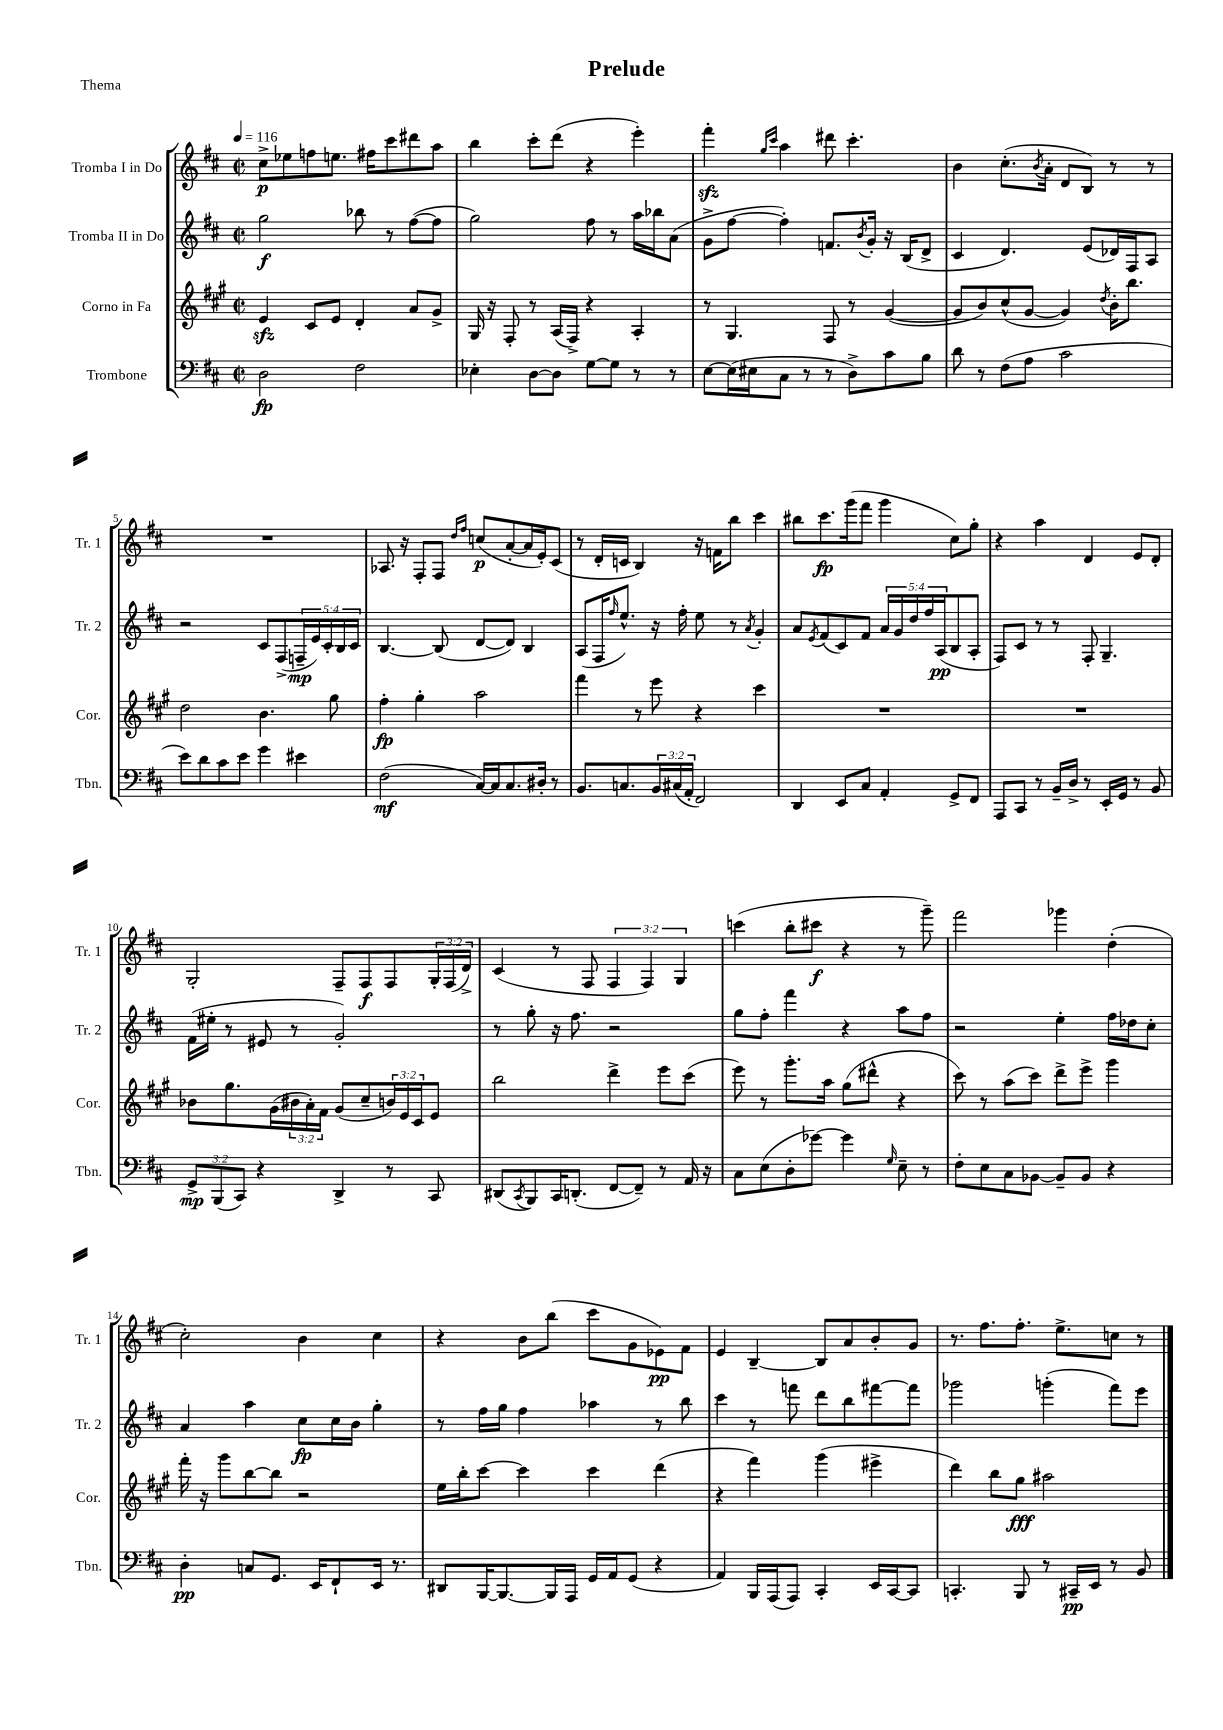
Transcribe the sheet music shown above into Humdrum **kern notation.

**kern	**kern	**kern	**kern
*staff4	*staff3	*staff2	*staff1
*clefF4	*clefG2	*clefG2	*clefG2
*k[f#c#]	*k[f#c#g#]	*k[f#c#]	*k[f#c#]
*M2/2	*M2/2	*M2/2	*M2/2
*met(c|)	*met(c|)	*met(c|)	*met(c|)
*MM116	*MM116	*MM116	*MM116
2D\	4e/	2gg\	8cc#^\L
.	.	.	8ee-\
.	8c#/L	.	8ff\
.	8e/J	.	8.ee\J
2F#\	4d'/	8bb-\	.
.	.	.	16ff#\LK
.	.	8r	8ccc#\
.	8a/L	([8ff#\L	8ddd#\
.	8g#^/J	8ff#\]J	8aa\J
=	=	=	=
4E-'\	16G#/	2gg\)	4bb\
.	16r	.	.
.	8F#'/	.	.
[8D\L	8r	.	8ccc#'\L
8D\]J	(16A/LL	.	(8ddd\J
.	16F#^/JJ)	.	.
[8G\L	4r	8ff#\	4r
8G\]J	.	8r	.
8r	4A'/	16aa\LL	4eee'\)
.	.	16bb-\J	.
8r	.	(8a\J	.
=	=	=	=
[8E\L	8r	8g^\L	4fff#'\
(16E\]L	4.G#/	[8ff#\J	.
16E#\J	.	.	.
.	.	.	16qqgg/LL
.	.	.	16qqccc#/JJ
8C#\J	.	4ff#'\])	4aa\
8r	.	.	.
8r	8F#/	8.f/L	8ddd#\
8D^\L)	8r	.	4.ccc#'\
.	.	8qb/	.
.	.	16g'/Jk	.
8c#\	([4g#/	16r	.
.	.	(16B/LK	.
8B\J	.	8d^/J	.
=	=	=	=
8d\	8g#/]L	4c#/	4b\
8r	8b/)	.	.
(8F#\L	(8cc#^^/	4.d/)	(8.cc#'\L
8A\J	[8g#/J	.	.
.	.	.	8qb/
.	.	.	16a'\Jk
2c#\	4g#/])	.	8d/L
.	.	(8e/L	8B/J)
.	8qdd/	.	.
.	16b'\LK	16d-/L)	8r
.	8.bb\J	16F#/J	.
.	.	8A/J	8r
=	=	=	=
8e\L)	2dd\	2r	1r
8d\	.	.	.
8c#\	.	.	.
8e\J	.	.	.
4g\	4.b\	8c#/L	.
.	.	(8F#^/	.
4e#\	.	20F~/L	.
.	.	20e/)	.
.	.	20c#'/	.
.	8gg#\	.	.
.	.	20B/	.
.	.	20c#/JJ	.
=	=	=	=
(2F#\	4ff#'\	[4.B/	8.A-/
.	.	.	16r
.	4gg#'\	.	8F#'/L
.	.	(8B/]	8F#/J
.	.	.	16qqdd/LL
.	.	.	16qqff#/JJ
[16C#/LL)	2aa\	[8d/L	(8cc/L
16C#/]J	.	.	.
8.C#/	.	8d/]J)	[8a'/
.	.	4B/	16a/]L
16D#'/Jk	.	.	16e'/J)
8r	.	.	(8c#/J
=	=	=	=
8.BB/L	4fff#\	(8A/L	8r
.	.	16F#/K	16d'/LL
.	.	16qqff#/	.
8.C/	.	8.ee^^/J)	16c/JJ
.	8r	.	4B/)
24BB/L	8eee\	16r	.
(24C#/	.	.	.
.	.	16ff#'\	.
24AA'/JJ	.	.	.
2FF#/)	4r	8ee\	16r
.	.	.	16f\LK
.	.	8r	8bb\J
.	.	8qa/	.
.	4ccc#\	4g'/	4ccc#\
=	=	=	=
4DD/	1r	8a/L	8bb#\L
.	.	8qe/	.
.	.	(8f#/	8.ccc#\
8EE/L	.	8c#/)	.
.	.	.	(16ggg\k
8C#/J	.	8f#/J	8fff#\J
4AA'/	.	20a/LL	4ggg\
.	.	20g/	.
.	.	20dd/	.
.	.	20ff#/	.
.	.	(20A/J	.
8GG^/L	.	8B/	8cc#\L)
8FF#/J	.	8A'/J	8gg'\J
=	=	=	=
8AAA/L	1r	8F#/L)	4r
8CC#/J	.	8c#/J	.
8r	.	8r	4aa\
16BB~/LL	.	8r	.
16D^/JJ	.	.	.
8r	.	8F#'/	4d/
16EE'/LL	.	4.G~/	.
16GG/JJ	.	.	.
8r	.	.	8e/L
8BB/	.	.	8d'/J
=	=	=	=
12GG^/L	8b-\L	(16f#\LL	2G'/
.	.	16ee#'\JJ	.
(12BBB/	.	.	.
.	8.gg#\	8r	.
12CC#/J)	.	.	.
4r	.	8e#/	.
.	(16g#\L	.	.
.	24b#\	8r	.
.	24a'\)	.	.
.	24f#\JJ	.	.
4DD^/	(8g#/L	2g'/)	8F#~/L
.	8cc#~/	.	8F#/
8r	24b/L)	.	8F#/
.	24e/	.	.
.	24c#/J	.	.
8CC#/	8e/J	.	24G'/L
.	.	.	(24F#/
.	.	.	24d^/JJ)
=	=	=	=
(8DD#/L	2bb\	8r	(4c#/
8qCC#/	.	.	.
8BBB/)	.	8gg'\	.
16CC#/K	.	16r	8r
(8.DD'/J	.	8.ff#\	.
.	.	.	8F#/
[8FF#/L	4ddd^\	2r	6F#/
8FF#~/]J)	.	.	.
.	.	.	6F#/)
8r	8eee\L	.	.
.	.	.	6G/
16AA/	(8ccc#\J	.	.
16r	.	.	.
=	=	=	=
8C#\L	8eee\)	8gg\L	(4ccc\
(8E\	8r	8ff#'\J	.
8D'\	8.ggg#'\L	4fff#\	8bb'\L
[8g-\J)	.	.	8ccc#\J
.	16aa\Jk	.	.
4g-\]	(8gg#\L	4r	4r
.	8ddd#^^\J	.	.
16qqG/	.	.	.
8E~\	4r	8aa\L	8r
8r	.	8ff#\J	8ggg~\)
=	=	=	=
8F#'\L	8ccc#\)	2r	2fff#\
8E\	8r	.	.
8C#\	(8aa\L	.	.
[8BB-\J	8ccc#\J)	.	.
8BB-~/]L	8ddd^\L	4ee'\	4ggg-\
8BB-/J	8eee^\J	.	.
4r	4ggg#\	16ff#\LL	(4dd'\
.	.	16dd-\J	.
.	.	8cc#'\J	.
=	=	=	=
4D'\	16fff#'\	4a/	2cc#'\)
.	16r	.	.
.	8ggg#\L	.	.
8C/L	[8bb\	4aa\	.
8.GG/J	8bb\]J	.	.
.	2r	8cc#\L	4b\
16EE/LK	.	.	.
8FF#`/	.	16cc#\L	.
.	.	16b\JJ	.
16EE/Jk	.	4gg'\	4cc#\
8.r	.	.	.
=	=	=	=
8DD#/L	16ee\LL	8r	4r
.	16bb'\J	.	.
[16BBB/K	[8ccc#\J	16ff#\LL	.
8.BBB/_	.	16gg\JJ	.
.	4ccc#\]	4ff#\	8b\L
16BBB/]L	.	.	(8bb\J
16AAA/JJ	.	.	.
16GG/LL	4ccc#\	4aa-\	8ccc#\L
16AA/J	.	.	.
(8GG/J	.	.	8g\
4r	(4ddd\	8r	8e-\)
.	.	8bb\	8f#\J
=	=	=	=
4AA/)	4r	4ccc#\	4e/
16BBB/LL	4fff#\)	8r	[4B~/
(16AAA/J	.	.	.
8AAA/J)	.	8fff\	.
4CC#'/	(4ggg#\	8ddd\L	8B/]L
.	.	8bb\	8a/
16EE/LL	4eee#^\	[8fff#\	8b'/
[16CC#/J	.	.	.
8CC#/]J	.	8fff#\]J	8g/J
=	=	=	=
4.CC'/	4ddd\)	2ggg-\	8.r
.	.	.	8.ff#\L
.	8bb\L	.	.
8BBB/	8gg#\J	.	8.ff#'\J
8r	2aa#\	(4ggg'\	.
.	.	.	8.ee^\L
16CC#~/LL	.	.	.
16EE/JJ	.	.	.
8r	.	8fff#\L)	8cc\J
8BB/	.	8eee\J	8r
==	==	==	==
*-	*-	*-	*-
